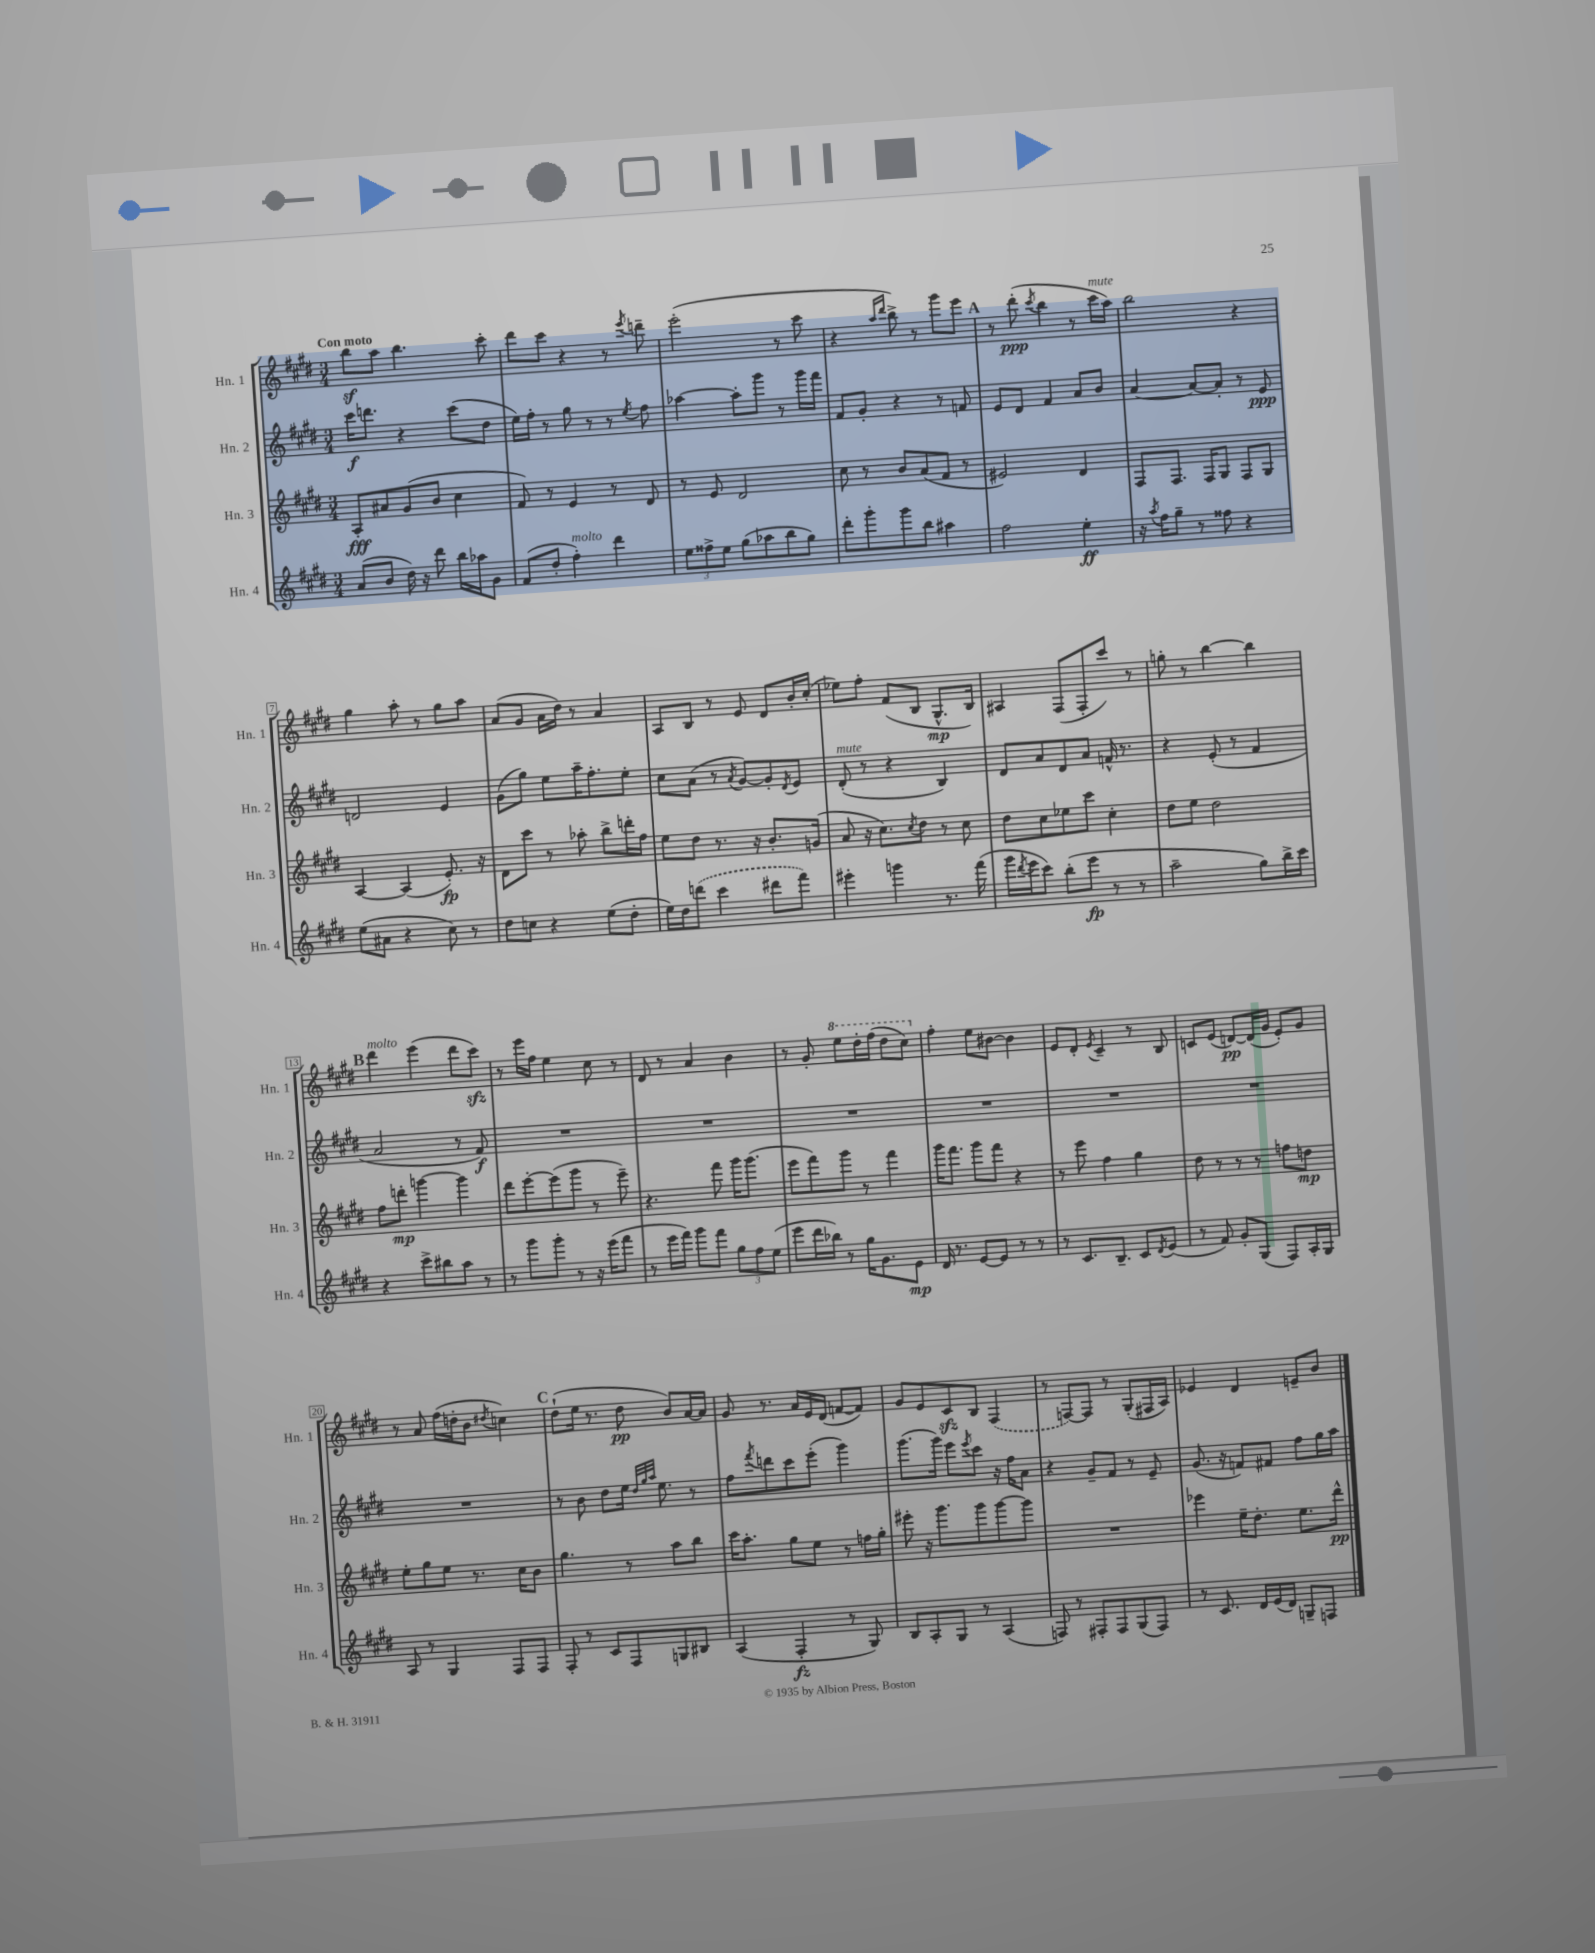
<<
\new StaffGroup <<
\new Staff = "s0" \with { instrumentName = "Hn. 1" shortInstrumentName = "Hn. 1" } {
    \clef treble \key e \major \numericTimeSignature \time 3/4 \tempo "Con moto"
    b''8\sf a''8 b''4. cis'''8-. |
    dis'''8 cis'''8 r4 r8 \acciaccatura { e'''8 } d'''8-- |
    e'''2-.( r8 cis'''8 |
    r4 \grace { a''16 dis'''16 } b''8->) r8 gis'''8 e'''8 |
    \mark \markup { \bold "A" } r8 dis'''8-.\ppp( \acciaccatura { cis'''8 } b''4 r8 cis'''16^\markup { \italic "mute" } a''16) |
    b''2 r4 |
    gis''4 a''8-. r8 gis''8 a''8 |
    a'8( gis'8 a'16 dis''16) r8 a'4 |
    a8 b8 r8 e'8 dis'8 b'16-. cis''16-.( |
    ees''8) fis''8-. fis'8( b8 gis8.-^\mp b16) |
    ais4 fis8( fis8-. cis'''8) r8 |
    g''8-. r8 b''4~ b''4 |
    \mark \markup { \bold "B" } dis'''4^\markup { \italic "molto" } e'''4( dis'''8 cis'''8\sfz) |
    r8 e'''16 fis''16 e''4 cis''8 r8 |
    dis'8 r8 a'4 b'4 |
    r8 gis'8-. \ottava #1 e'''8 dis'''16-. fis'''16( dis'''8 cis'''8) \ottava #0 |
    fis''4-. e''8 bis'8~ bis'4 |
    e'8 dis'8-. \acciaccatura { e'8 } cis'4-- r8 b8 |
    c'8 e'8( d'8~\pp) d'16( gis'16 e'8-.) gis'8 |
    r8 a'8 fis''16( d''16-. b'8 \acciaccatura { dis''8 } c''4) |
    \mark \markup { \bold "C" } dis''8-!( e''16 r8. dis''8\pp b'8) a'16~ a'16 |
    gis'8 r8. a'16 e'16 dis'16( f'8~ f'8) |
    gis'8 e'8 cis'8\sfz b8 \once \slurDashed fis4( |
    r8 f8~) f8 r8 gis8-.( fis16 a16) |
    ees'4 dis'4 e'8-- b'8 \bar "|." |
}
\new Staff = "s1" \with { instrumentName = "Hn. 2" shortInstrumentName = "Hn. 2" } {
    \clef treble \key e \major \numericTimeSignature \time 3/4
    cis'''16\f d'''8. r4 cis'''8( dis''8 |
    e''16) fis''16-. r8 gis''8 r8 r8 \acciaccatura { e''8 } fis''8 |
    aes''4~ aes''8-. gis'''8 r8 gis'''16 fis'''16 |
    fis'8 gis'8-. r4 r8 f'8 |
    \mark \markup { \bold "A" } e'8 dis'8 fis'4 a'8 b'8 |
    a'4~ a'8~ a'8-. r8 e'8\ppp |
    d'2 e'4 |
    gis'8( gis''8) e''8 a''16-- fis''8.-. e''8-. |
    cis''8 a'8( r8 \acciaccatura { a'8 } gis'8~) gis'8-. \acciaccatura { dis'8 } e'8 |
    dis'8-.^\markup { \italic "mute" }( r8 r4 b4) |
    dis'8 a'8 dis'8 a'8 f'16-^ r8. |
    r4 e'8-.( r8 fis'4 |
    \mark \markup { \bold "B" } a'2 r8 fis'8\f) |
    R2. |
    R2. |
    R2. |
    R2. |
    R2. |
    R2. |
    R2. |
    \mark \markup { \bold "C" } r8 b'8 dis''8 e''16 \grace { dis''32 gis''32 a''32 } e''8. r8 |
    fis''8 \acciaccatura { fis'''8 } d'''8 cis'''8 e'''8-.( gis'''4) |
    gis'''8.( gis'''16) e'''8 \acciaccatura { e'''8 } cis'''8 r16 fis''16 a'8 |
    r4 gis'8-- fis'8 r8 e'8-- |
    gis'8.( r16 f'8) fis'8 fis''8 gis''16 a''16 \bar "|." |
}
\new Staff = "s2" \with { instrumentName = "Hn. 3" shortInstrumentName = "Hn. 3" } {
    \clef treble \key e \major \numericTimeSignature \time 3/4
    a8-.\fff ais'8 gis'8( b'8 cis''4 |
    fis'8) r8 e'4 r8 dis'8 |
    r8 e'8 dis'2 |
    cis''8 r8 b'8 a'8( fis'8 r8 |
    \mark \markup { \bold "A" } eis'2) dis'4 |
    fis8 fis8. fis16 gis8 fis8 gis8 |
    a4~ a4( e'8.-.\fp) r16 |
    dis'8 cis'''8 r8 aes''8-. b''8-> d'''16-. fis''16 |
    e''8 dis''8 r8. r16 b'8.-. g'16( |
    a'8 r16 cis''8.) \acciaccatura { cis''8 } dis''8 r8 cis''8 |
    dis''8 cis''8 ees''8 cis'''8 cis''4-. |
    dis''8 e''8 dis''2 |
    \mark \markup { \bold "B" } fis''8 d'''8-.\mp g'''4~ g'''4 |
    dis'''8 e'''8~-. e'''8( gis'''8 r8 e'''8--) |
    r4. fis'''8 gis'''16 gis'''8.( |
    e'''8 fis'''8) gis'''8 r8 fis'''4 |
    gis'''16 fis'''8. gis'''8 fis'''8 r4 |
    r8 e'''8 fis''4 gis''4 |
    dis''8 r8 r8 r8 f''8 d''8\mp |
    e''8-. gis''8 e''8 r8. cis''16 b'8 |
    \mark \markup { \bold "C" } gis''4. r8 a''8 b''8 |
    cis'''16 a''8.-. gis''8 e''8 r8 f''16 gis''16-. |
    eis'''8-. r16 gis'''8. gis'''8 gis'''8~ gis'''8 |
    R2. |
    ees'''4 e''16-- dis''8.-. e''8. dis'''16-^\pp \bar "|." |
}
\new Staff = "s3" \with { instrumentName = "Hn. 4" shortInstrumentName = "Hn. 4" } {
    \clef treble \key e \major \numericTimeSignature \time 3/4
    a'8( b'8 dis''16) r16 dis'''8 b''16 aes''16 gis'8 |
    fis'8( dis''8-. fis''4-.^\markup { \italic "molto" }) dis'''4 |
    \tuplet 3/2 { e''8 fisis''8-> e''8 } gis''8( aes''8 b''8 gis''8) |
    dis'''8-. gis'''8-. gis'''8 b''8 ais''4 |
    \mark \markup { \bold "A" } fis''2 e''4-.\ff |
    r16 \acciaccatura { a''8 } fis''16 gis''8-- r8 fisis''8 r4 |
    e''8( ais'8 r4 cis''8) r8 |
    dis''8 c''8 r4 e''8( dis''8-. |
    e''16) dis''16 \once \slurDashed d'''8( cis'''4 dis'''8 fis'''8) |
    eis'''4-. g'''4 r8. fis'''16( |
    gis'''16 \acciaccatura { dis'''8 } e'''16 cis'''8) b''8-.( e'''8\fp r8 r8 |
    a''2-- gis''8) b''16-> cis'''16 |
    \mark \markup { \bold "B" } r4 cis'''8-> bis''8 a''8 r8 |
    r8 gis'''8 gis'''8-. r8 r16 e'''16( fis'''8 |
    r8 e'''16 fis'''16) gis'''8 fis'''8 \tuplet 3/2 { gis''8 fis''8 e''8( } |
    e'''8 dis'''16 bes''16) r8 gis''16 gis'8. e'8\mp |
    dis'16 r8. e'8~ e'8 r8 r8 |
    r8 cis'8. b8.-- cis'8 \acciaccatura { dis'8 } e'8( |
    r8 fis'8) gis'8-. gis8( fis8) a16-. gis16 |
    a8 r8 gis4 fis8 fis8 |
    \mark \markup { \bold "C" } fis8-. r8 cis'8 fis8 g8 bis8 |
    a4( fis4-.\fz r8 gis8) |
    b8 a8-. gis8 r8 a4( |
    f8) r8 fis8-. fis8 gis8( fis8) |
    r8 cis'8. dis'16 e'16( dis'16) g8-- f8 \bar "|." |
}
>>
>>
\layout { \context { \Score \override BarNumber.stencil = #(make-stencil-boxer 0.1 0.3 ly:text-interface::print) } }
